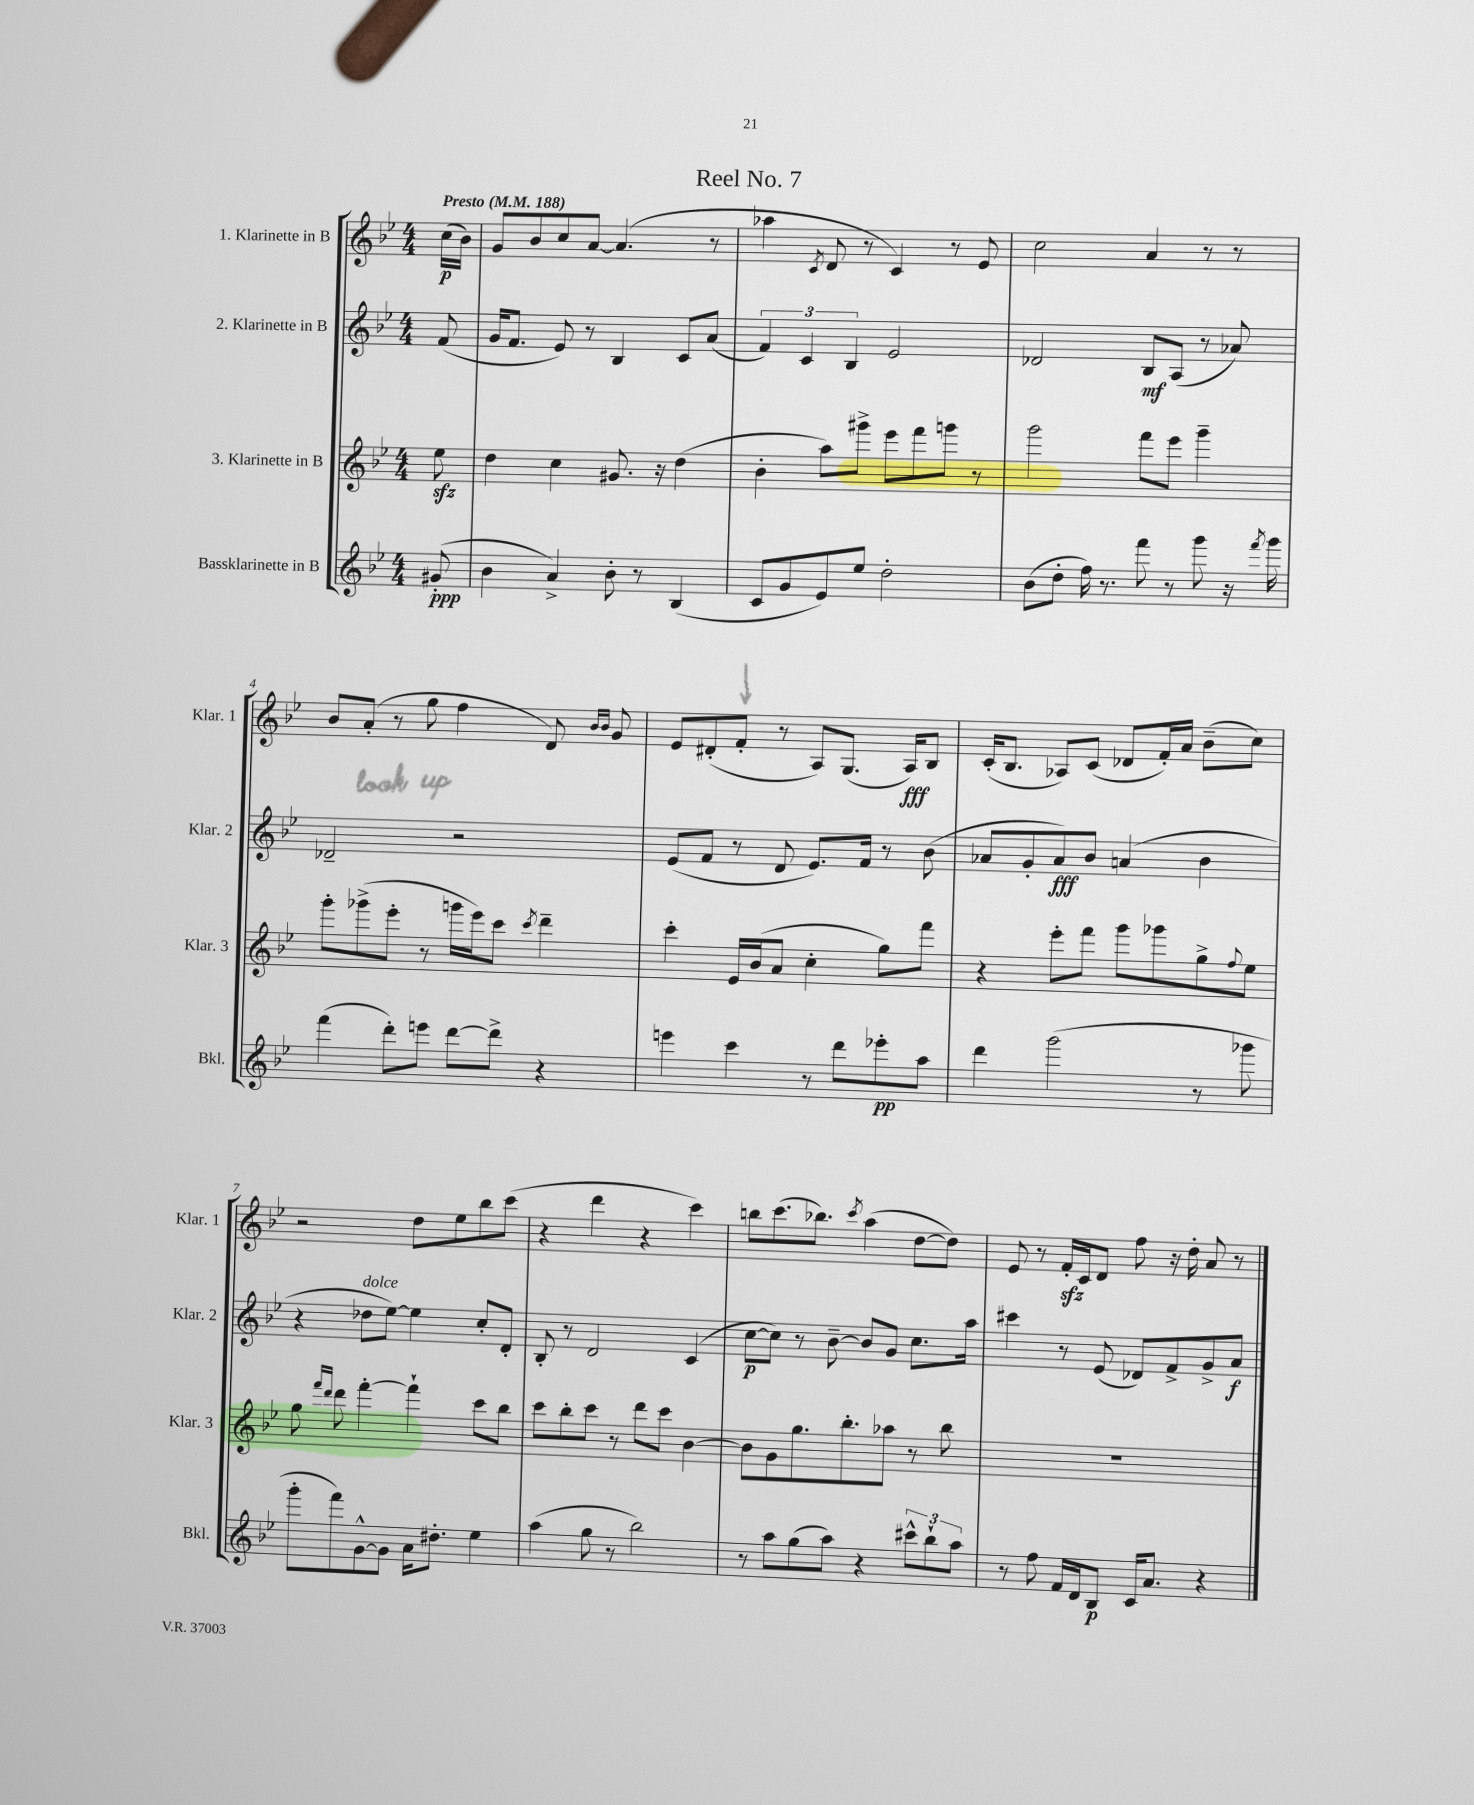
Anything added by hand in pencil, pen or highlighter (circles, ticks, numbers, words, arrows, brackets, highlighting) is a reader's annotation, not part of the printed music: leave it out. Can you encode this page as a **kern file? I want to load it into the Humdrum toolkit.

**kern	**kern	**kern	**kern
*staff4	*staff3	*staff2	*staff1
*clefG2	*clefG2	*clefG2	*clefG2
*k[b-e-]	*k[b-e-]	*k[b-e-]	*k[b-e-]
*M4/4	*M4/4	*M4/4	*M4/4
*MM188	*MM188	*MM188	*MM188
(8g#'	8ee-	(8f	(16cc
.	.	.	16b-)
=	=	=	=
4b-	4dd	16g	8g
.	.	8.f	.
.	.	.	8b-
4a^)	4cc	8e-)	8cc
.	.	8r	[8a
8b-'	8.g#	4B-	(4.a]
8r	.	.	.
.	16r	.	.
(4B-	(4dd	8c	.
.	.	(8a	8r
=	=	=	=
8c	4b-'	6f)	4aa-
8g	.	.	.
.	.	6c	.
.	.	.	8qc
8e-)	8aa)	.	8d
.	.	6B-	.
8ee-	8ggg#^	.	8r
2dd'	8eee-	2e-	4c)
.	8fff	.	.
.	8ggg	.	8r
.	8r	.	8e-
=	=	=	=
(8b-	2ggg	2d-	2cc
8dd'	.	.	.
16ff)	.	.	.
8.r	.	.	.
8fff	8fff	8B-	4a
8r	8eee-	(8A	.
8ggg	4ggg~	8r	8r
16r	.	8a-)	8r
8qfff	.	.	.
16ggg	.	.	.
=	=	=	=
(4fff	8ggg'	2d-~	8b-
.	(8ggg-^	.	(8a'
8ddd')	8eee-'	.	8r
8eee	8r	.	8gg
[8ddd	16ggg	2r	4ff
.	16eee-)	.	.
8ddd^]	8ccc	.	.
.	8qccc	.	.
4r	4ddd~	.	8d)
.	.	.	16qqb-
.	.	.	16qqb-
.	.	.	8g
=	=	=	=
4eee	4ccc'	(8e-	8e-
.	.	8f	(8d#'
4ccc	16e-	8r	8f'
.	(16b-	.	.
.	8a	8d	8r
8r	4cc'	8.e-)	8A)
8ddd	.	.	(8.G
.	.	16f	.
8eee-'	8gg)	8r	.
.	.	.	16A)
8aa	8fff	(8b-	8B-
=	=	=	=
4ddd	4r	8a-	(16c'
.	.	.	8.B-
.	.	8g'	.
(2ggg	8eee-'	8a-)	8A-)
.	8fff	8b-	(8c
.	8ggg	(4a	8d-
.	8ggg-	.	16f')
.	.	.	16a
8r	8gg^	4b-	(8b-~
.	8qqff	.	.
8ggg-	8ee-	.	8cc)
=	=	=	=
8ggg'	8gg	4r	2r
.	16qqfff	.	.
.	16qqddd	.	.
8fff)	8ddd	.	.
[8g^^	[4fff'	8dd-	.
8g]	.	[8ee-)	.
16a	4fff`]	4ee-]	8dd
8.dd#'	.	.	.
.	.	.	8ee-
4ee-	8ccc	8cc'	8bb-
.	8bb-	8d'	(8ccc
=	=	=	=
(4aa	8ccc	8B-'	4r
.	8bb-'	8r	.
8gg	8ccc	2d	4ddd
8r	8r	.	.
2bb-)	8ddd	.	4r
.	8ccc	.	.
.	[4b-	(4c	4ccc)
=	=	=	=
8r	8b-]	[8cc	8bb
8aa	8g	8cc])	(8.ccc
(8gg	8.gg	8r	.
.	.	.	8.bb-)
8aa)	.	[8b-~	.
.	8.bb-'	.	.
.	.	.	8qccc
4r	.	8b-]	(4aa
.	8aa-	8g	.
12ccc#^^	8r	8.cc	[8dd
12bb-`	.	.	.
.	8bb-	.	8dd])
12aa	.	.	.
.	.	16aa	.
=	=	=	=
8r	1r	4ccc#	8e-
8ff	.	.	8r
16f	.	8r	16f'
16d	.	.	16c
8B-	.	(8e-	8d
16c	.	8d-)	8ff
8.a	.	.	.
.	.	8f^	16r
.	.	.	16dd'
4r	.	8g^	8a
.	.	8a	8r
==	==	==	==
*-	*-	*-	*-
